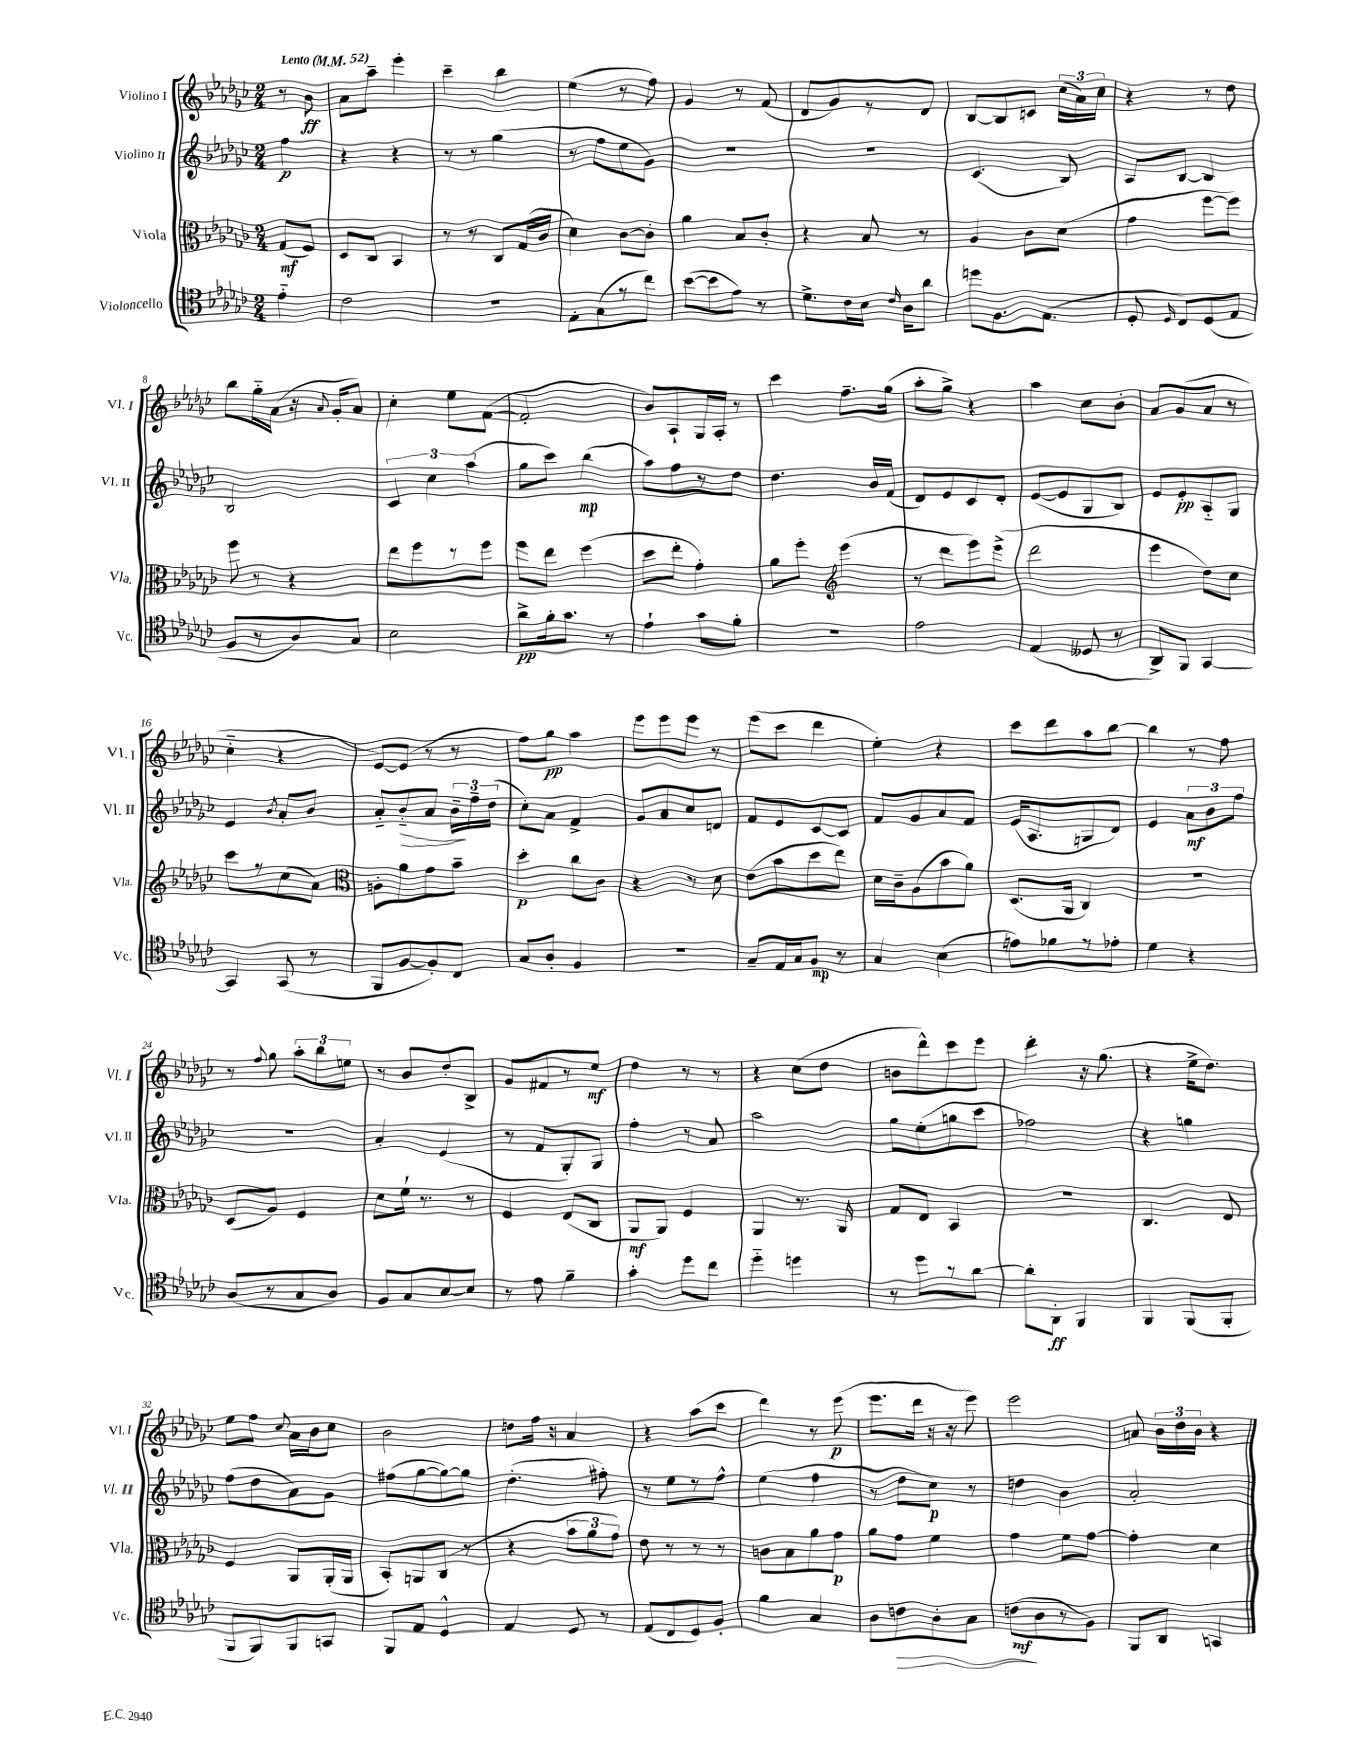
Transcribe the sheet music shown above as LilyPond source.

<<
\new StaffGroup <<
\new Staff = "s0" \with { instrumentName = "Violino I" shortInstrumentName = "Vl. I" } {
    \clef treble \key ges \major \numericTimeSignature \time 2/4 \partial 4 \tempo "Lento" 4 = 52
    \autoBeamOff r8 bes'8\ff |
    aes'8[ aes''8]-- ees'''4-. |
    ces'''4-- bes''4 |
    ees''4( r8 f''8) |
    ges'4 r8 f'8( |
    des'8[ ges'8) r8 des'8] |
    bes8[~ bes8 c'8] \tuplet 3/2 { ces''16[( aes'16) ces''16] } |
    r4 r8 des''8 |
    bes''8[ ges''16-_ aes'16]( r16 \appoggiatura { aes'8 } ges'16[-. aes'8]) |
    ces''4-. ees''8[ f'8]~( |
    f'2-. |
    bes'8[) aes8-! ges16 aes16]-. r8 |
    ces'''4 f''8.[-- ges''16]( |
    aes''8[-. ges''8]->) r4 |
    aes''4 ces''8[ bes'8]-. |
    aes'8[ ges'8( aes'8] r8 |
    ces''4-_ r4 |
    ees'8[~) ees'8]( r8 r8 |
    f''8[) ges''8]\pp aes''4 |
    ees'''8[ ees'''8 ees'''8] r8 |
    ees'''8[( ces'''8] des'''4 |
    ees''4-.) r4 |
    ces'''8[ des'''8 aes''8 bes''8]~ |
    bes''4 r8 f''8 |
    r8 \appoggiatura { f''8 } ges''8 \tuplet 3/2 { aes''8[-. bes''8 e''8] } |
    r8 bes'8[ des''8-. bes8]-> |
    ges'8[ fis'8 r8 ees''8]\mf |
    des''4 r8 r8 |
    r4 ces''8[( des''8] |
    b'8[ des'''8-^) ces'''8 ees'''8] |
    des'''4-. r16 ges''8.( |
    r4 ees''16[-> des''8.]) |
    ees''8[ f''8] \appoggiatura { ces''8 } aes'16[ bes'16 ces''8] |
    bes'2 |
    d''8[ f''16] r16 aes'4 |
    r4 aes''8[( ces'''8] |
    des'''4) r8 ees'''8\p( |
    ees'''8.[ des'''16] r16 r16 ees'''8) |
    ees'''2 |
    a'8 \tuplet 3/2 { bes'16[ des''16 bes'16] } r4 \bar "|." |
}
\new Staff = "s1" \with { instrumentName = "Violino II" shortInstrumentName = "Vl. II" } {
    \clef treble \key ges \major \numericTimeSignature \time 2/4 \partial 4
    \autoBeamOff f''4\p |
    r4 r4 |
    r8 r8 ges''4( |
    r8 f''8[ ees''8 ges'8]) |
    R2 |
    R2 |
    ces'4.( bes8) |
    aes8[ bes8]~ bes4 |
    bes2 |
    \tuplet 3/2 { ces'4 ces''4 aes''4( } |
    ges''8[ ces'''8]) bes''4\mp( |
    aes''8[) f''8 r8 des''8] |
    des''4. bes'16[ f'16]( |
    des'8[) ees'8 ces'8 des'8]-. |
    ees'8[~( ees'8 ges8 bes8]) |
    ees'8[ ees'8-.\pp aes8-_ ges8] |
    ees'4 \acciaccatura { bes'8 } aes'8[-. bes'8] |
    aes'8[-_ bes'8-_\> aes'8] \tuplet 3/2 { bes'16[--\! f''16-- des''16]( } |
    ces''8[-.) aes'8] f'4-> |
    ges'8[ aes'8 ces''8 d'8] |
    f'8[ ees'8 ces'8~ ces'8] |
    f'8[ ges'8 aes'8 f'8] |
    ees'16[( aes8. g8 des'8]) |
    ees'4 \tuplet 3/2 { aes'8[\mf bes'8 f''8] } |
    R2 |
    aes'4-. ees'4( |
    r8 f'8[ ges8-.) ges8] |
    f''4-. r8 aes'8 |
    aes''2 |
    ges''8[ ees''8-.( g''8 ces'''8] |
    fes''2) |
    r4 g''4 |
    f''8[( des''8 aes'8) ges'8] |
    fis''8[( ges''8~ ges''8~) ges''8] |
    des''4.-.( fis''8-.) |
    r8 ees''8[ r8 f''8]-^ |
    ees''4( f''4 |
    r8 des''8[ ces''8]\p) r8 |
    d''4 bes'4 |
    aes'2-. \bar "|." |
}
\new Staff = "s2" \with { instrumentName = "Viola" shortInstrumentName = "Vla." } {
    \clef alto \key ges \major \numericTimeSignature \time 2/4 \partial 4
    \autoBeamOff ges8[\mf( f8]) |
    des8[ ces8] bes,4 |
    r8 r8 ces8[ ges16( ces'16] |
    des'4) ces'8[~ ces'8]-. |
    aes'4 bes8[ ces'8]-. |
    r4 bes8 r8 |
    aes4 ces'8[ des'8]( |
    ges'4 f''8[~ f''8]) |
    f''8 r8 r4 |
    ees''8[ f''8 r8 f''8] |
    f''8[ ees''8] f''4( |
    des''8[ ees''8]-. ges'4-.) |
    aes'8[ f''8]-. \clef treble ees'''4( |
    r8 des'''8[ ees'''8) ees'''8]->( |
    des'''2 |
    ees'''4 des''8[) ces''8] |
    ces'''8[ r8 ces''8( aes'8]) |
    \clef alto a8[-. aes'8 ges'8 bes'8]-- |
    des''4-.\p ces''8[ ces'8] |
    r4 r8 des'8 |
    ees'8[( bes'8 des''8 ees''8]) |
    des'16[ ces'16-- aes8( bes'8 aes'8]) |
    des8.[( aes,16] ces4) |
    R2 |
    des8[( aes8]) f4 |
    des'8[ f'16]-! r8. r8 |
    f4 ees8[( ces8] |
    aes,8[\mf aes,8]) f4 |
    aes,4 r8. aes,16 |
    ges8[ ees8] bes,4 |
    R2 |
    ces4. ees8 |
    f4 aes,8[ aes,16-.( aes,16] |
    bes,8[-.) a,8 ces8]( r8 |
    r4 \tuplet 3/2 { bes'8[ aes'8 ges'8]) } |
    ees'8 r8 r8 r8 |
    c'8[ bes8 aes'8 ges'8]\p |
    aes'8[ ges'8] f'4 |
    ges'4 f'8[ ges'8]~ |
    ges'4-. des'4 \bar "|." |
}
\new Staff = "s3" \with { instrumentName = "Violoncello" shortInstrumentName = "Vc." } {
    \clef tenor \key ges \major \numericTimeSignature \time 2/4 \partial 4
    \autoBeamOff ees'4-_ |
    ces'2 |
    r2 |
    ees8[-. ges8( r8 ces''8]) |
    bes'8[~( bes'8 ees'8]) r8 |
    des'8.[-> ces'16 bes16] \grace { ces'16 } aes16[ aes'8] |
    d''8[ f8. ees8.]( |
    des8-. \grace { des16 } ces8[) des8( ees8] |
    f8[ r8 aes8) ges8] |
    bes2 |
    aes'8[->\pp f'16-. ges'8.] r8 |
    ees'4-! ges'8[ f'8]-. |
    R2 |
    ees'2 |
    ees4( deses8 r8 |
    aes,8[->) f,8] ges,4~ |
    ges,4 ges,8( r8 |
    f,8[ f8~ f8-.) ces8] |
    ges8[ aes8]-. f4 |
    r2 |
    ges8[-- ees16 ges16 f8]\mp r8 |
    ges4 bes4( |
    e'8[) fes'8 r8 ees'8]-. |
    des'4 r4 |
    aes8[( r8 ges8 aes8]) |
    f8[ ges8 bes8~ bes8] |
    r8 ees'8 f'4-- |
    ges'4-. des''8[ ces''8] |
    des''4-_ d''4 |
    r8 des''8[ r8 aes'8]~ |
    aes'8[-. aes,8]-.\ff f,4 |
    f,4 f,8[( f,8]-. |
    f,8[ f,8) f,8 g,8] |
    f,8[ ees8] des4-^ |
    ees4 des8 r8 |
    ees8[( ces8 des8) f8]-. |
    f'4 ges4 |
    aes8[ c'8\> aes8-. ges8] |
    c'8[\mf\!( aes8 r8 f8]) |
    f,8[ aes,8] g,4 \bar "|." |
}
>>
>>
